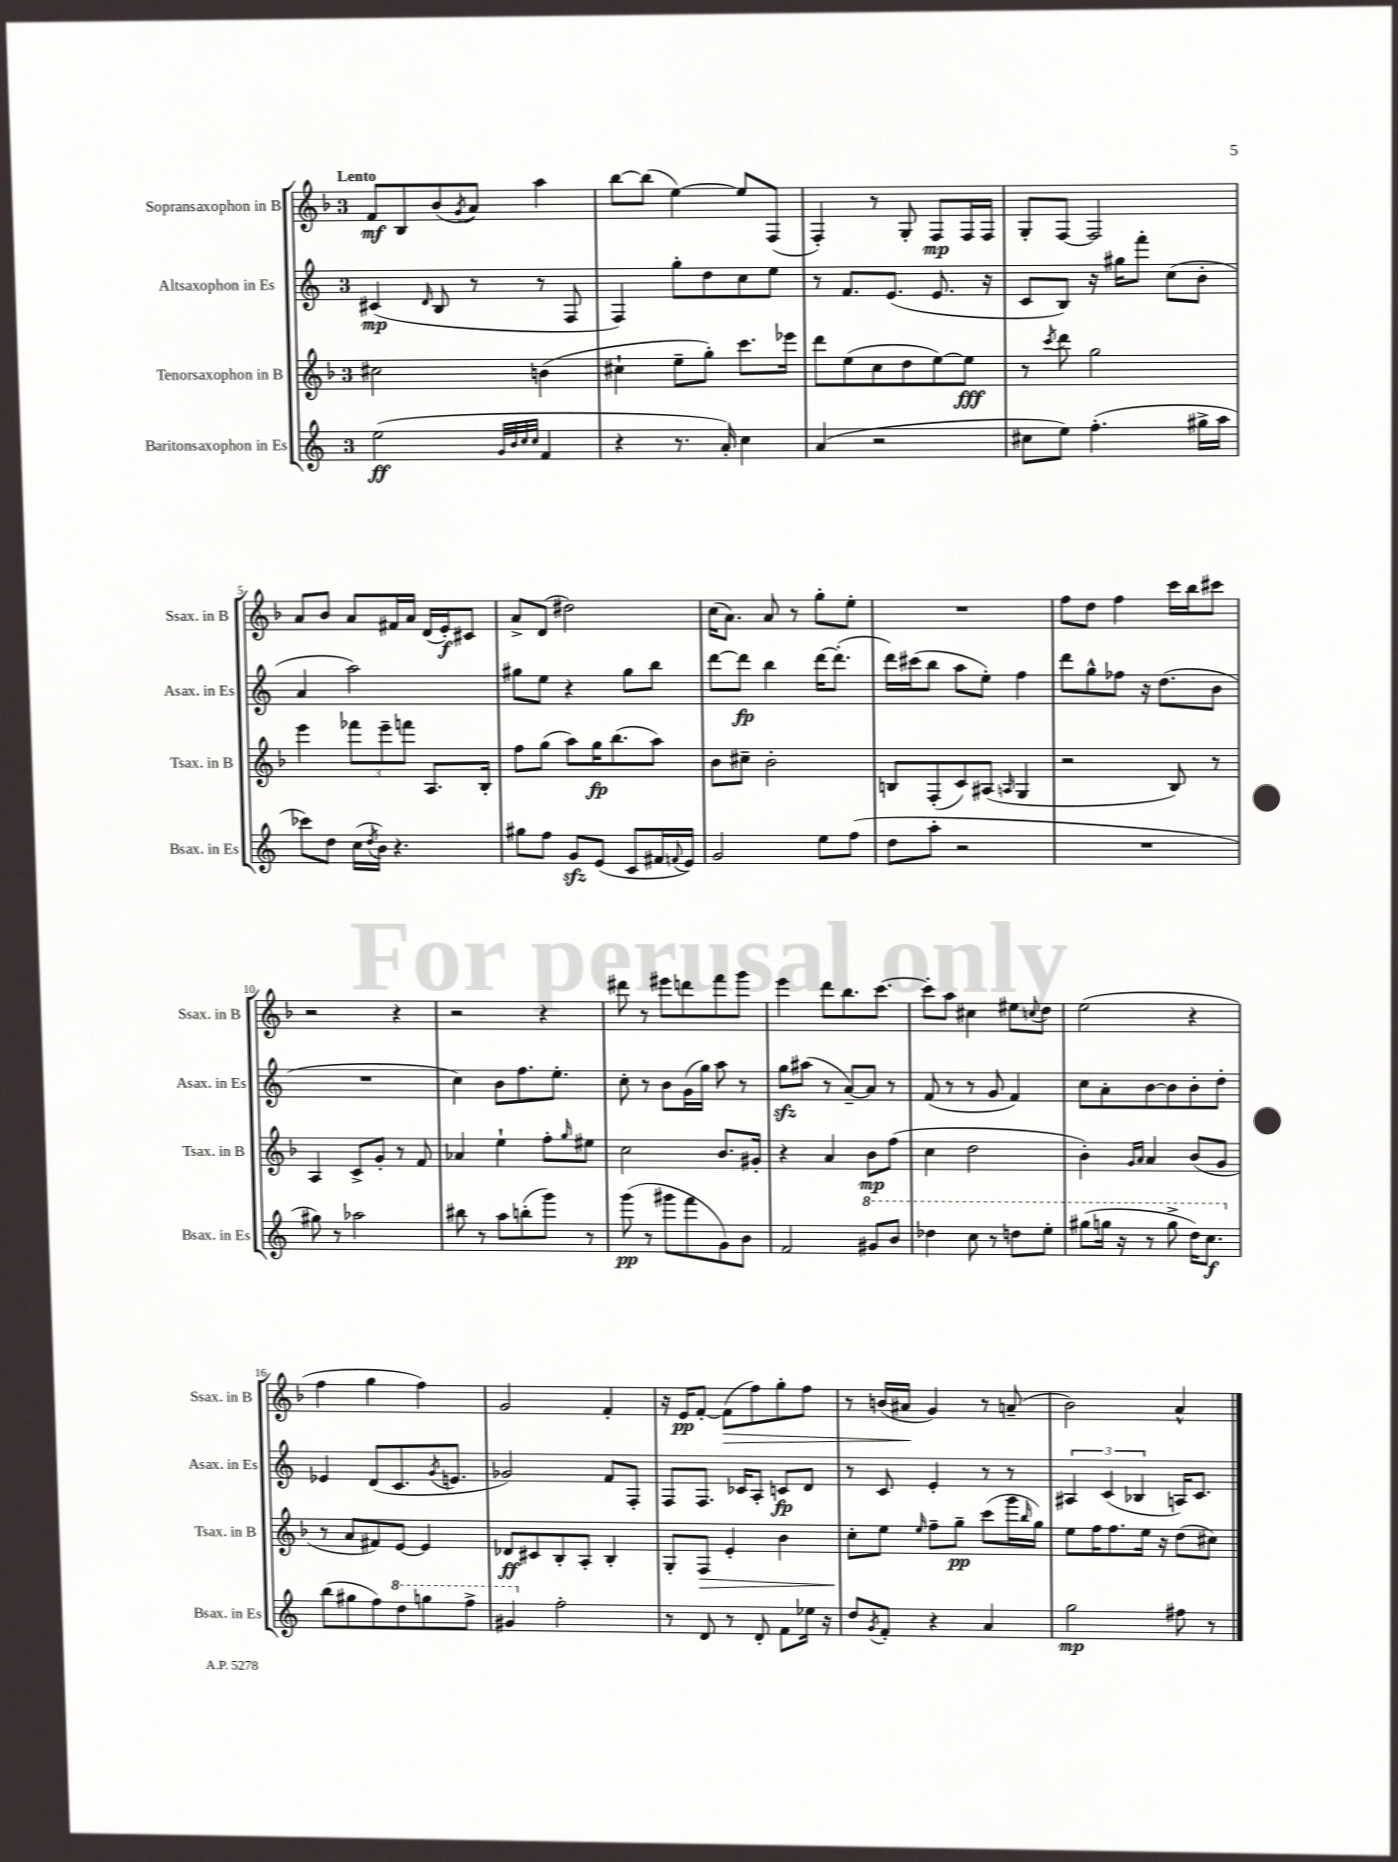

**kern	**kern	**kern	**kern
*staff4	*staff3	*staff2	*staff1
*clefG2	*clefG2	*clefG2	*clefG2
*k[]	*k[b-]	*k[]	*k[b-]
*M3/4	*M3/4	*M3/4	*M3/4
(2ee	2cc#	(4c#	8f
.	.	.	8B-
.	.	16qqd	.
.	.	8B	(8b-
.	.	.	8qg
.	.	8r	8a)
32qqg	.	.	.
32qqb	.	.	.
32qqcc	.	.	.
32qqcc	.	.	.
4f	(4b	8r	4aa
.	.	8F	.
=	=	=	=
4r	4cc#`	4F)	[8bb-
.	.	.	(8bb-]
8.r	8ee~	8gg'	[4ee)
.	8gg')	8dd	.
16a')	.	.	.
4cc	8.ccc	8cc	8ee]
.	.	8ee	(8F
.	16eee-	.	.
=	=	=	=
(4a	8ddd	8r	4F')
.	(8ee	8.f	.
2r	8cc	.	8r
.	.	(8.e	.
.	8dd	.	8G'
.	[8ee)	8.e	8F
.	8ee]	.	16F
.	.	16r	16F
=	=	=	=
8cc#	8r	8c	8G'
.	8qccc	.	.
8ee)	8ddd	8B)	[8F
(4.ff'	2gg	16r	2F]
.	.	16gg#	.
.	.	8fff'	.
.	.	(8cc	.
16gg#^	.	8b'	.
16aa	.	.	.
=	=	=	=
8ccc-)	4eee	4a	8a
8dd	.	.	8b-
(16cc	12fff-	2aa)	8a
8qdd	.	.	.
16b)	.	.	.
.	12eee~	.	.
4.r	.	.	16f#
.	12fff	.	.
.	.	.	16a
.	8.A	.	(16d
.	.	.	16e')
.	.	.	8c#
.	16B-'	.	.
=	=	=	=
8gg#	8ff	8gg#	8a^
8ff	(8gg	8ee	(8d
8g	8aa)	4r	2dd#)
(8e	16gg	.	.
.	(8.bb-	.	.
8c	.	8gg#	.
16f#	8aa)	8bb	.
8qqf	.	.	.
16e)	.	.	.
=	=	=	=
2g	8b-	[8ddd	(16cc
.	.	.	8.a)
.	8cc#~	8ddd]	.
.	2b-'	4bb	8a
.	.	.	8r
8ee	.	[16ddd	8gg'
.	.	(8.ddd']	.
(8ff	.	.	8ee'
=	=	=	=
8dd	8B	16ddd)	2.r
.	.	(16ccc#	.
8aa'	(8F'	8bb	.
2r	8c)	8aa	.
.	(8A#	8ee')	.
.	16qqA	.	.
.	4G	4ff	.
=	=	=	=
2.r	2r	8ddd	8ff
.	.	8gg^^	8dd
.	.	8ff-	4ff
.	.	16r	.
.	.	(8.dd	.
.	8B-)	.	16ccc
.	.	.	16bb-
.	8r	8b	8ccc#
=	=	=	=
8gg#)	4A	2.r	2r
8r	.	.	.
2aa-	8c^	.	.
.	8g'	.	.
.	8r	.	4r
.	8f	.	.
=	=	=	=
8bb#	4a-	4cc)	2r
8r	.	.	.
8aa	4ee`	8b	.
(8bb'	.	8.ff	.
8ggg)	8ff'	.	4r
.	.	8.ee'	.
.	16qqgg	.	.
8r	8ee#	.	.
=	=	=	=
(8ggg	2cc	8cc'	8ddd#
8r	.	8r	8r
8ggg#	.	8b	8eee#
8fff	.	(16g	8ddd
.	.	16gg)	.
8g)	8.b-	8aa	8fff
8b	.	8r	8ggg
.	16g#'	.	.
=	=	=	=
2f	4r	8gg	4eee
.	.	(8aa#	.
.	4a	8r	8ddd
.	.	[8a~)	8.bb-
8gg#	8b-	8a]	.
.	.	.	[8.ccc
8bb	(8ff	8r	.
=	=	=	=
4ddd-	4cc	(8f	8ccc']
.	.	8r	8aa
8ccc	2dd	8r	4cc#
8r	.	8g	.
8ddd	.	4f)	8ee#
.	.	.	8qqcc
8eee'	.	.	8dd
=	=	=	=
(8ggg#	4b-')	8cc	(2ee
16ggg	.	8a'	.
16r	.	.	.
.	16qqg	.	.
.	16qqa	.	.
8r	4a	[8b	.
8ggg^	.	8b]	.
16ddd)	(8b-	8b'	4r
8.ccc	.	.	.
.	8g	8dd'	.
=	=	=	=
(8bb	8r	4e-	4ff
8gg#	8a	.	.
8ff)	8f#)	(8d	4gg
8ddd	[8e	8.c	.
8ggg	4e]	.	4ff)
.	.	8qg	.
.	.	8.e	.
8fff^	.	.	.
=	=	=	=
4gg#	8d-	2g-)	2g
.	8c#	.	.
2ff'	8B-'	.	.
.	8A'	.	.
.	4B-'	8f	4f'
.	.	8F'	.
=	=	=	=
8r	8G'	8F	16r
.	.	.	16e
8d	8F	8.F	[8f'
8r	4e'	.	(8f]
.	.	16c-	.
8d'	.	8A'	8ff)
8f	4b-	8c	8gg'
16ee-	.	8d	8ff
16r	.	.	.
=	=	=	=
8dd	8cc'	8r	8r
8qg	.	.	.
8f'	8ee	8c	(16b
.	.	.	16a#
.	16qqee	.	.
4r	8ff~	4e'	4g)
.	8gg~	.	.
4a	(8ccc	8r	8r
.	16ggg	8r	(8a~
.	16qqbb-	.	.
.	16gg)	.	.
=	=	=	=
2gg	8ee	6A#	2b-)
.	16ff	.	.
.	.	(6c	.
.	8.ff	.	.
.	.	6B-	.
.	16ee	.	.
.	16r	.	.
8ff#	(8dd	16A)	4a^^
.	.	8.c	.
8r	8cc#)	.	.
==	==	==	==
*-	*-	*-	*-
